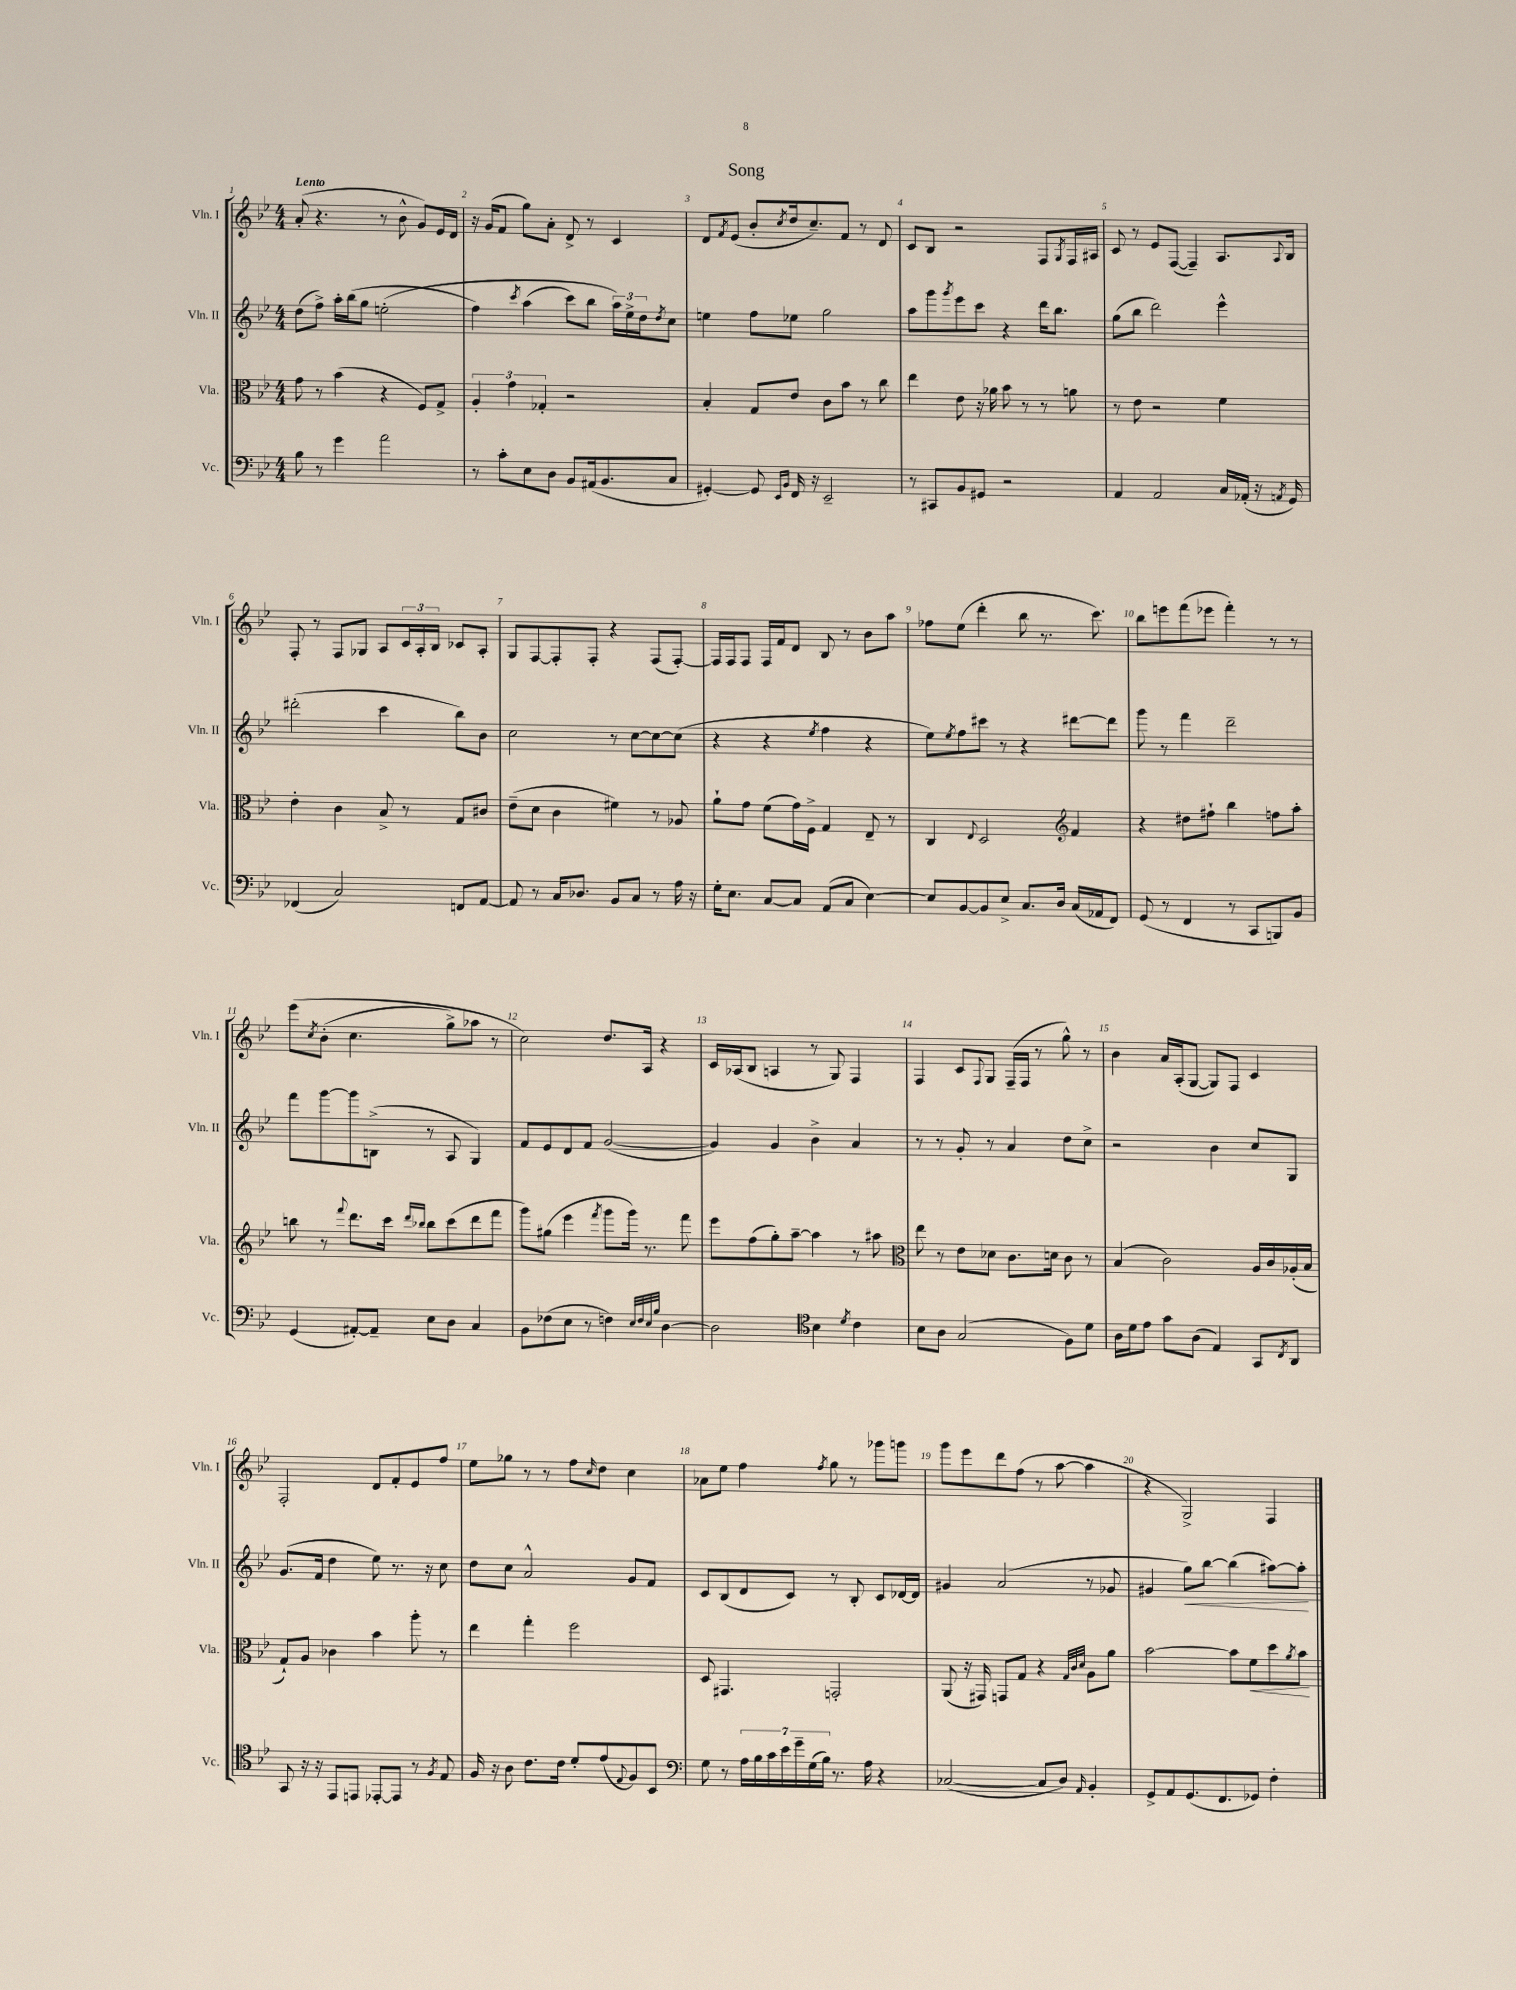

**kern	**kern	**dynam	**kern	**dynam	**kern
*part4	*part3	*part3	*part2	*part2	*part1
*staff4	*staff3	*staff3	*staff2	*staff2	*staff1
*I"Vc.	*I"Vla.	*	*I"Vln. II	*	*I"Vln. I
*I'Vc.	*I'Vla.	*	*I'Vln. II	*	*I'Vln. I
*clefF4	*clefC3	*	*clefG2	*	*clefG2
*k[b-e-]	*k[b-e-]	*	*k[b-e-]	*	*k[b-e-]
*M4/4	*M4/4	*	*M4/4	*	*M4/4
=1	=1	=1	=1	=1	=1
!	!	!	!	!	!LO:TX:a:B:t=Lento
8B-\	8g\	.	(8dd\L	.	(8a'/
8r	8r	.	8ff^\J)	.	4.r
4g\	(4b-\	.	16aa'\LL	.	.
.	.	.	(16bb-\J	.	.
.	.	.	8gg\J	.	.
2a\	4r	.	(2een'\	.	8r
.	.	.	.	.	8b-^^\
.	8F/L)	.	.	.	8g/L)
.	8G^/J	.	.	.	16e-/L
.	.	.	.	.	16d/JJ
=2	=2	=2	=2	=2	=2
8r	6A'/	.	4ff\)	.	16r
.	.	.	.	.	(16g/KL
8c'\L	.	.	.	.	8f/J
.	6g\	.	.	.	.
.	.	.	8qccc/	.	.
8E-\	.	.	(4aa\	.	8gg\L)
.	6G-X'/	.	.	.	.
8D\J	.	.	.	.	8a'\J
8BB-/L	2r	.	8ccc\L)	.	8d^/
(16AA#X/k	.	.	8bb-\J	.	8r
8.BB-/	.	.	.	.	.
.	.	.	24aa\LL)	.	4c/
.	.	.	24ee-^\	.	.
.	.	.	24dd\J	.	.
.	.	.	8qdd/	.	.
8C/J	.	.	8cc\J	.	.
=3	=3	=3	=3	=3	=3
[4GG#X'/)	4B-'/	.	4een\	.	8d/L
.	.	.	.	.	8qf/
.	.	.	.	.	(8e-/J
8GG#/]	8G/L	.	8ff\L	.	8b-'/L
16qqEE-/LL	.	.	.	.	.
16qqBB-/JJ	.	.	.	.	8qcc/
16FF/	8e-/J	.	8ee-X\J	.	16dd/k
16r	.	.	.	.	8.cc~/)
2EE-~/	8c\L	.	2gg\	.	.
.	8b-\J	.	.	.	8f/J
.	8r	.	.	.	8r
.	8cc\	.	.	.	8d/
=4	=4	=4	=4	=4	=4
8r	4ee-\	.	8aa\L	.	8c/L
8CC#X/L	.	.	8ggg\	.	8B-/J
.	.	.	8qggg/	.	.
8BB-/	8e-\	.	8eee-\	.	2r
8GG#X/J	16r	.	8ccc\J	.	.
.	16a-X\	.	.	.	.
2r	8b-\	.	4r	.	.
.	8r	.	.	.	.
.	8r	.	16ddd\KL	.	8F/L
.	.	.	8.bb-\J	.	.
.	.	.	.	.	8qG/
.	8an\	.	.	.	16F/L
.	.	.	.	.	16A#X/JJ
=5	=5	=5	=5	=5	=5
4AA/	8r	.	(8gg\L	.	8c/
.	8e-\	.	8bb-\J	.	8r
2AA/	2r	.	2ddd\)	.	8e-/L
.	.	.	.	.	([8F/J
.	.	.	.	.	4F~/])
16C/LL	4f\	.	4eee-^^\	.	8.A/L
(16AA-X'/JJ	.	.	.	.	.
16r	.	.	.	.	.
8qAAn/	.	.	.	.	8qqA/
16GG/)	.	.	.	.	16B-/Jk
!!LO:LB:g=z
=6	=6	=6	=6	=6	=6
(4FF-X/	4e-'\	.	(2ddd#X'\	.	8F'/
.	.	.	.	.	8r
2C/)	4c\	.	.	.	8F/L
.	.	.	.	.	8G-X/J
.	8B-^/	.	4ccc\	.	8A/L
.	8r	.	.	.	24c/L
.	.	.	.	.	24A'/
.	.	.	.	.	24B-/JJ
8FFn/L	8G/L	.	8bb-\L)	.	8c-X/L
[8AA/J	8c#X/J	.	8b-\J	.	8A'/J
=7	=7	=7	=7	=7	=7
8AA/]	(8e-~\L	.	2cc\	.	8G/L
8r	8d\J	.	.	.	[8F/
16C/KL	4c\	.	.	.	8F'/]
8.D-X/J	.	.	.	.	.
.	.	.	.	.	8F'/J
8BB-/L	4f#X\)	.	8r	.	4r
8C/J	.	.	[8cc\L	.	.
8r	8r	.	8cc\_	.	(8F/L
16A\	8A-X/	.	(8cc\J]	.	[8F'/J)
16r	.	.	.	.	.
=8	=8	=8	=8	=8	=8
16G'\KL	8a`\L	.	4r	.	16F/LL]
8.E-\J	.	.	.	.	16F/J
.	8g\J	.	.	.	8F/J
[8C/L	(8f\L	.	4r	.	16F/LL
.	.	.	.	.	16f/J
8C/J]	16g\L)	.	.	.	8d/J
.	16F^\JJ	.	.	.	.
.	.	.	8qee-/	.	.
(8AA/L	4G/	.	4ff\	.	8B-/
8C/J	.	.	.	.	8r
[4E-\)	8E-~/	.	4r	.	8b-\L
.	8r	.	.	.	8aa\J
=9	=9	=9	=9	=9	=9
8E-/L]	4C/	.	8ee-\L)	.	8ff-X\L
.	.	.	8qee-/	.	.
[8BB-/	.	.	8ff\	.	(8ee-\J
.	8qqE-/	.	.	.	.
8BB-/]	2D/	.	8ccc#X\J	.	4ddd'\
8E-^/J	.	.	8r	.	.
8.C/L	.	.	4r	.	8bb-\
.	.	.	.	.	8.r
16D/Jk	.	.	.	.	.
*	*clefG2	*	*	*	*
(16C/LL	4f/	.	[8ddd#X\L	.	.
16AA-X/J	.	.	.	.	8.ccc\)
8FF/J)	.	.	8ddd#\J]	.	.
=10	=10	=10	=10	=10	=10
(8GG/	4r	.	8ggg\	.	8bb-\L
8r	.	.	8r	.	8eeen\
4FF/	8dd#X\L	.	4fff\	.	(8fff\
.	8ff#X`\J	.	.	.	8eee-X\J
8r	4bb-\	.	2ddd~\	.	4fff'\)
8CC/L	.	.	.	.	.
8BBBn/)	8ffn\L	.	.	.	8r
8BB-/J	8aa'\J	.	.	.	8r
!!LO:LB:g=z
=11	=11	=11	=11	=11	=11
(4GG/	8bbn\	.	8fff\L	.	(8eee-\L
.	.	.	.	.	8qcc/
.	8r	.	[8ggg\	.	(8b-'\J
.	8qqfff/	.	.	.	.
[8AA#X'/L)	8.ddd\L	.	8ggg\]	.	4.cc\
8AA#~/J]	.	.	(8Bn^\J	.	.
.	16ccc\Jk	.	.	.	.
.	16qqddd/LL	.	.	.	.
.	16qqbb-X/JJ	.	.	.	.
8E-\L	8bb-\L	.	8r	.	.
8D\J	(8ccc\	.	8A/	.	8gg^\L)
4C/	8ddd\	.	4G/)	.	8aa-X\J
.	8fff\J	.	.	.	8r
=12	=12	=12	=12	=12	=12
8BB-\L	8ggg\L)	.	8f/L	.	2cc\)
(8F-X\	(8gg#X\J	.	8e-/	.	.
8E-\J	4eee-\	.	8d/	.	.
8r	.	.	8f/J	.	.
.	8qfff/	.	.	.	.
4Fn\)	8ggg\L	.	([2g/	.	8.dd/L
.	16ggg\Jk)	.	.	.	.
.	8.r	.	.	.	16A/Jk
32qqE-/LLL	.	.	.	.	.
32qqF/	.	.	.	.	.
32qqE-/	.	.	.	.	.
32qqB-/JJJ	.	.	.	.	.
[4D\	.	.	.	.	4r
.	8fff\	.	.	.	.
=13	=13	=13	=13	=13	=13
2D\]	8eee-\L	.	4g/])	.	16c/LL
.	.	.	.	.	(16A-X/J
.	(8ff\	.	.	.	8B-/J
.	8gg'\)	.	4g/	.	4An/
.	[8aa~\J	.	.	.	.
*clefC4	*	*	*	*	*
4B-\	4aa\]	.	4b-^\	.	8r
.	.	.	.	.	8G/)
8qd/	.	.	.	.	.
4c\	8r	.	4a/	.	4F/
.	8aa#X\	.	.	.	.
=14	=14	=14	=14	=14	=14
*	*clefC3	*	*	*	*
8B-\L	8ee-\	.	8r	.	4F/
8A\J	8r	.	8r	.	.
(2G/	8e-\L	.	8g'/	.	8c/L
.	.	.	.	.	8qqF/
.	8d-X\J	.	8r	.	8G/J
.	8.c\L	.	4a/	.	(16F~/LL
.	.	.	.	.	16F/JJ
.	.	.	.	.	8r
.	16dn\Jk	.	.	.	.
8F\L)	8c\	.	8dd\L	.	8gg^^\)
8d\J	8r	.	8cc^\J	.	8r
=15	=15	=15	=15	=15	=15
16A\LL	(4B-/	.	2r	.	4b-\
16d\J	.	.	.	.	.
8e-\J	.	.	.	.	.
8g\L	2c\)	.	.	.	16a/LL
.	.	.	.	.	(16A'/J
(8A\J	.	.	.	.	[8G/J
4E-/)	.	.	4b-\	.	8G/L])
.	.	.	.	.	8F/J
8GG/L	16A/LL	.	8cc/L	.	4c/
.	16c/	.	.	.	.
8qC/	.	.	.	.	.
8AA/J	(16A-X'/	.	8G/J	.	.
.	16B-/JJ	.	.	.	.
!!LO:LB:g=z
=16	=16	=16	=16	=16	=16
8GG/	8G`/L)	.	(8.g/L	.	2F'/
16r	8A/J	.	.	.	.
16r	.	.	16f/Jk	.	.
8EE-/L	4c-X\	.	4dd\	.	.
8EEn/J	.	.	.	.	.
[8EE-X'/L	4b-\	.	8ee-\)	.	8d/L
8EE-/J]	.	.	8.r	.	8f'/
8r	8aa'\	.	.	.	8e-/
.	.	.	16r	.	.
8qF/	.	.	.	.	.
8E-/	8r	.	8cc\	.	8ff/J
=17	=17	=17	=17	=17	=17
16F/	4ee-\	.	8dd\L	.	8ee-\L
16r	.	.	.	.	.
8A\	.	.	8cc\J	.	8gg-X\J
8.c\L	4gg'\	.	2a^^/	.	8r
.	.	.	.	.	8r
16c\Jk	.	.	.	.	.
8d'/L	2ff\	.	.	.	8ff\L
.	.	.	.	.	16qqcc/
(8e-/	.	.	.	.	8dd\J
8qqE-/	.	.	.	.	.
8F/)	.	.	8g/L	.	4cc\
8BB-/J	.	.	8f/J	.	.
=18	=18	=18	=18	=18	=18
*clefF4	*	*	*	*	*
8G\	8D/	.	8c/L	.	8a-X\L
8r	4.GG#X/	.	(8B-/	.	8ee-\J
28A\LL	.	.	8d/	.	4ff\
28B-\	.	.	.	.	.
28c\	.	.	.	.	.
28e-\	.	.	.	.	.
.	.	.	8c/J)	.	.
28g~\	.	.	.	.	.
(28G\	.	.	.	.	.
28B-\JJ)	.	.	.	.	.
.	.	.	.	.	8qff/
8.r	2GGn'/	.	8r	.	8gg\
.	.	.	8B-'/	.	8r
16A\	.	.	.	.	.
4r	.	.	8c/L	.	8ggg-X\L
.	.	.	[16d-X/L	.	8gggn\J
.	.	.	16d-/JJ]	.	.
=19	=19	=19	=19	=19	=19
([2C-X/	(8AA/	.	4g#X/	.	8ggg\L
.	16r	.	.	.	8eee-\
.	16GG#X/)	.	.	.	.
.	8GGn/L	.	(2a/	.	8ddd\
.	8G/J	.	.	.	(8ff\J
8C-/L]	4r	.	.	.	8r
8D/J)	.	.	.	.	[8aa\
.	32qqG/LLL	.	.	.	.
.	32qqc/	.	.	.	.
16qqAA/	32qqd/JJJ	.	.	.	.
4BB-'/	8A\L	.	8r	.	4aa\]
.	8a\J	.	8g-X/	.	.
=20	=20	=20	=20	=20	=20
8GG^/L	[2b-\	.	4g#X/	.	4r
8AA/	.	.	.	.	.
!	!	!	!	!LO:HP:b	!
(8.GG/	.	.	8gg\L)	<	2G^/)
.	.	.	[8bb-\J	.	.
8.FF/	.	.	.	.	.
.	8b-\L]	.	(4bb-\]	.	.
!	!	!LO:HP:b	!	!	!
8GG-X/J)	8f\	<	.	.	.
4F'\	8dd\	.	[8aa#X\L)	.	4F/
.	8qa/	.	.	.	.
.	8b-\J	.	8aa#'\J]	.	.
.	.	[	.	[	.
==	==	==	==	==	==
*-	*-	*-	*-	*-	*-
